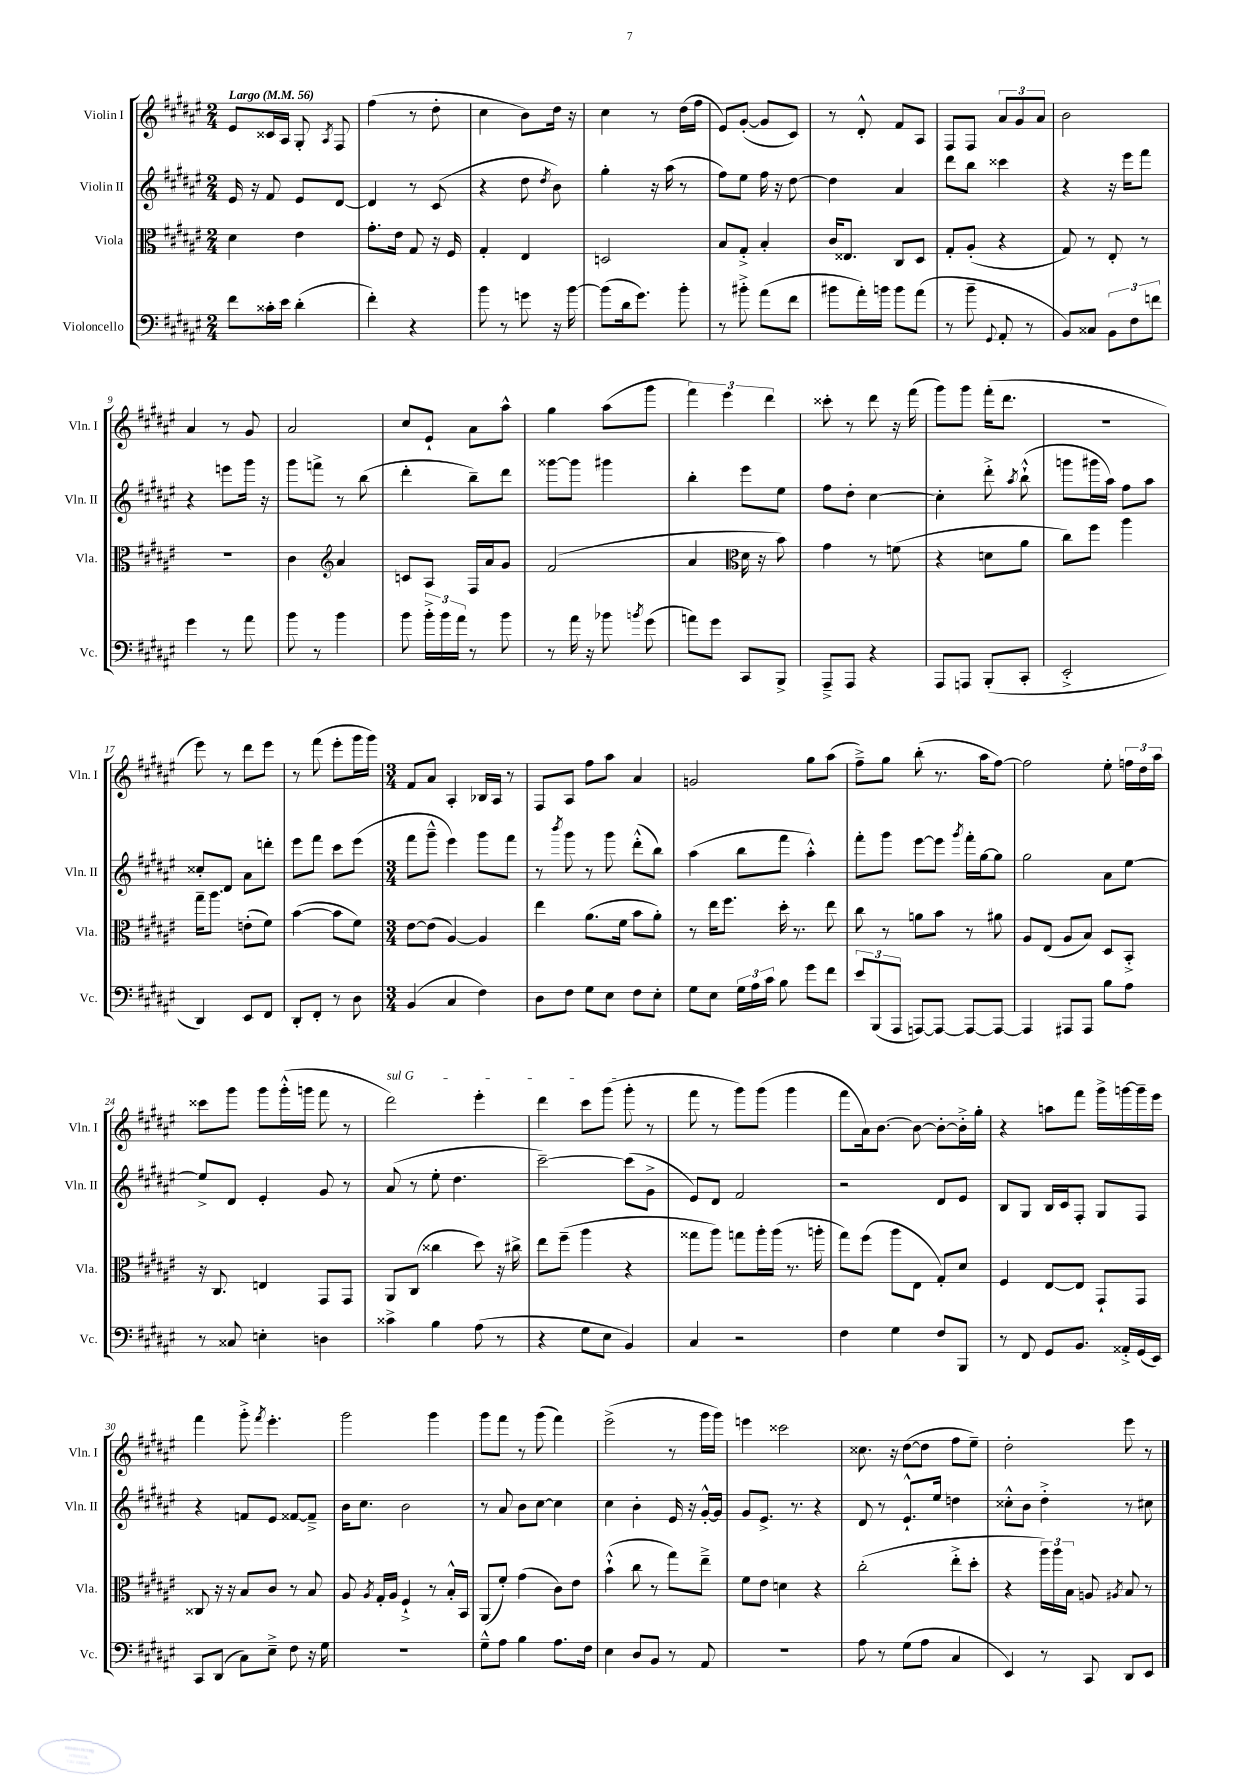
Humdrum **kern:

**kern	**kern	**kern	**kern
*part4	*part3	*part2	*part1
*staff4	*staff3	*staff2	*staff1
*I"Violoncello	*I"Viola	*I"Violin II	*I"Violin I
*I'Vc.	*I'Vla.	*I'Vln. II	*I'Vln. I
*clefF4	*clefC3	*clefG2	*clefG2
*k[f#c#g#d#a#e#]	*k[f#c#g#d#a#e#]	*k[f#c#g#d#a#e#]	*k[f#c#g#d#a#e#]
*M2/4	*M2/4	*M2/4	*M2/4
*MM56	*MM56	*MM56	*MM56
=1	=1	=1	=1
!	!	!	!LO:TX:a:B:t=Largo
8f#\L	4d#\	16e#/	8e#/L
.	.	16r	.
16c##X'\L	.	8f#/	16c##X/L
16e#\JJ	.	.	16A#/JJ
(4d#'\	4e#\	8e#/L	8G#'/
.	.	.	8qA#/
.	.	[8d#/J	8F#/
=2	=2	=2	=2
4f#'\)	8.g#'\L	4d#/]	(4ff#\
.	16e#\Jk	.	.
4r	8G#/	8r	8r
.	16r	(8c#/	8dd#'\
.	16F#/	.	.
=3	=3	=3	=3
8b\	4G#'/	4r	4cc#\
8r	.	.	.
8gn\	4E#/	8dd#\	8b\L)
.	.	8qdd#/	.
16r	.	8b\)	16dd#\Jk
[16b\	.	.	16r
=4	=4	=4	=4
(8b\L]	2Dn/	4gg#'\	4cc#\
16d#\k	.	.	.
8.g#\J)	.	.	.
.	.	16r	8r
.	.	(16aa#\	.
8b'\	.	8r	(16dd#\LL
.	.	.	16ff#\JJ
=5	=5	=5	=5
8r	8B/L	8ff#\L)	8e#/L)
8b#X'^\	8G#'^/J	8ee#\J	([8g#'/J
(8a#\L	4B'/	16ff#\	8g#/L]
.	.	16r	.
8f#\J	.	[8dd#\	8c#/J)
=6	=6	=6	=6
8b#X\L	16c#/KL	4dd#\]	8r
.	8.E##X/J	.	.
16a#'\L)	.	.	8d#'^^/
16bn\JJ	.	.	.
8b\L	8C#/L	4a#/	8f#/L
(8a#\J	8D#/J	.	8A#/J
=7	=7	=7	=7
8r	8G#'/L	8ddd#\L	8F#/L
8b~\	(8A#'/J	8bb\J	8F#/J
8qqGG#/	.	.	.
8AA#'/	4r	4ccc##X\	12a#/L
.	.	.	12g#/
8r	.	.	.
.	.	.	12a#/J
=8	=8	=8	=8
8BB/L)	8G#/)	4r	2b\
8C##X/J	8r	.	.
12BB\L	8E#'/	16r	.
.	.	16eee#\KL	.
12F#\	.	.	.
.	8r	8fff#\J	.
12fn\J	.	.	.
!!LO:LB:g=z
=9	=9	=9	=9
4g#\	2r	4r	4a#/
8r	.	8eeen\L	8r
8a#\	.	16ggg#\Jk	8g#/
.	.	16r	.
=10	=10	=10	=10
8b\	4c#\	8ggg#\L	2a#/
8r	.	8fffn^\J	.
*	*clefG2	*	*
4b\	4a#/	8r	.
.	.	(8bb\	.
=11	=11	=11	=11
8b\	8cn/L	4ddd#'\	8cc#/L
24b'^\LL	8A#/J	.	8e#`/J
24b\	.	.	.
24a#\JJ	.	.	.
8r	16F#/LL	8bb~\L)	8a#\L
.	16a#/J	.	.
8b\	8g#/J	8ddd#\J	8aa#^^\J
=12	=12	=12	=12
8r	(2f#/	[8ggg##X\L	4gg#\
16a#\	.	8ggg##\J]	.
16r	.	.	.
8b-X\	.	4ggg#X\	(8aa#\L
8qbn/	.	.	.
(8g#\	.	.	8ggg#\J
=13	=13	=13	=13
8an\L)	4a#/	4bb'\	6fff#\)
8g#\J	.	.	.
.	.	.	6eee#\
*	*clefC3	*	*
8CC#/L	16d#\	8eee#\L	.
.	16r	.	.
.	.	.	6ddd#\
8BBB^/J	8b\)	8ee#\J	.
=14	=14	=14	=14
8AAA#~^/L	4g#\	8ff#\L	8ccc##X'\
8AAA#/J	.	8dd#'\J	8r
4r	8r	[4cc#\	8ddd#\
.	(8fn\	.	16r
.	.	.	(16fff#\
=15	=15	=15	=15
8AAA#/L	4r	4cc#'\]	8ggg#\L)
8AAAn/J	.	.	8ggg#\J
(8BBB'/L	8dn\L	8ddd#'^\	(16fff#'\KL
.	.	.	8.ddd#\J
.	.	8qaa#/	.
8CC#'/J	8a#\J	(8bb`^^\	.
=16	=16	=16	=16
2EE#'^/	8cc#\L)	8gggn\L	2r
.	8ff#\J	16ggg#X\L	.
.	.	16aa#\JJ)	.
.	4aa#\	8ff#\L	.
.	.	8aa#\J	.
!!LO:LB:g=z
=17	=17	=17	=17
4DD#/)	16gg#~\KL	8cc##X'/L	8eee#\)
.	8.aa#\J	.	.
.	.	8d#/J	8r
8EE#/L	(8en'\L	8a#\L	8ddd#\L
8FF#/J	8f#\J)	8dddn'\J	8eee#\J
=18	=18	=18	=18
8DD#'/L	([4b\	8eee#\L	8r
8FF#'/J	.	8fff#\J	(8fff#\
8r	8b\L]	8ccc#\L	8eee#'\L
8D#\	8f#\J)	(8eee#\J	16ggg#\L
.	.	.	16ggg#\JJ)
=19	=19	=19	=19
*M3/4	*M3/4	*M3/4	*M3/4
(4BB/	[8e#\L	8fff#\L	8f#/L
.	(8e#\J]	8ggg#~^^\J	8a#/J
4C#/	[4A#/)	4eee#\)	4A#'/
4F#\)	4A#/]	8ggg#\L	16B-X/LL
.	.	.	16A#/JJ
.	.	8fff#\J	8r
=20	=20	=20	=20
8D#\L	4ee#\	8r	8F#/L
.	.	8qbbb/	.
8F#\J	.	8ggg#\	8A#/J
8G#\L	(8.a#\L	8r	8ff#\L
8E#\J	.	8ggg#\	8aa#\J
.	16f#\Jk	.	.
8F#\L	8b\L	(8ddd#'^^\L	4a#/
8E#'\J	8a#'\J)	8bb\J)	.
=21	=21	=21	=21
8G#\L	8r	(4aa#\	2gn/
8E#\J	16ee#\KL	.	.
.	8.ff#\J	.	.
24G#\LL	.	8bb\L	.
24A#\	.	.	.
24c#\JJ	.	.	.
8B\	16dd#'\	8fff#\J	.
.	8.r	.	.
8g#\L	.	4aa#'^^\)	8gg#\L
8f#\J	8ee#\	.	(8aa#\J
=22	=22	=22	=22
12e#/L	8cc#\	8fff#'\L	8ff#~^\L)
(12BBB/	.	.	.
.	8r	8ggg#\J	8gg#\J
12AAA#/J	.	.	.
[8AAAn/L)	8an\L	[8eee#\L	(8bb'\
8AAA/J_	8b\J	8eee#\J]	8.r
.	.	8qggg#/	.
8AAA/L_	8r	16fff#'\LL	.
.	.	[16gg#\J	16aa#\KL
8AAA/J_	8a#X\	8gg#\J]	[8ff#\J)
=23	=23	=23	=23
4AAA/]	8A#/L	2gg#\	2ff#\]
.	(8E#/J	.	.
8AAA#X/L	8A#/L	.	.
8AAA#/J	8B/J)	.	.
8B\L	8D#/L	8a#\L	8ee#'\
8A#\J	8BB'^/J	[8ee#\J	24ffn\LL
.	.	.	24dd#\
.	.	.	24aa#\JJ
!!LO:LB:g=z
=24	=24	=24	=24
8r	16r	8ee#^/L]	8ccc##X\L
.	8.C#/	.	.
8C##X/	.	8d#/J	8ggg#\J
4En'\	4En/	4e#'/	8ggg#\L
.	.	.	(16ggg#'^^\L
.	.	.	16gggn\JJ
4Dn\	8GG#/L	8g#/	8fff#\
.	8GG#/J	8r	8r
=25	=25	=25	=25
!	!	!	!LO:TX:a:i:t=sul G
4c##X^\	8AA#/L	(8a#/	2ddd#\)
.	(8C#/J	8r	.
4B\	4cc##X\	8ee#'\	.
.	.	4.dd#\	.
(8A#\	8dd#\)	.	4eee#'\
8r	16r	.	.
.	16cc#X^\	.	.
=26	=26	=26	=26
4r	8ee#\L	[2ccc#~\)	4ddd#\
.	(8ff#~\J	.	.
8G#\L	4aa#\	.	8ccc#\L
8E#\J	.	.	(8ggg#\J
4BB/)	4r	(8ccc#\L]	8ggg#'\
.	.	8g#^\J	8r
=27	=27	=27	=27
4C#/	8gg##X\L	8e#/L)	8fff#\
.	8aa#\J)	8d#/J	8r
2r	8ggn\L	2f#/	8ggg#\L)
.	16aa#'\L	.	(8ggg#\J
.	(16aa#\JJ	.	.
.	8.r	.	4ggg#\
.	16aan'\	.	.
=28	=28	=28	=28
4F#\	8gg#\L)	2r	8fff#\L
.	(8ff#\J	.	16a#\k)
.	.	.	[8.b\J
4G#\	8aa#\L	.	.
.	8E#\J	.	8b\_
8F#/L	8G#'/L)	8d#/L	8b'\L_
8BBB/J	8d#/J	8e#/J	16b'^\L]
.	.	.	16gg#'\JJ
=29	=29	=29	=29
8r	4F#/	8B/L	4r
8FF#/	.	8G#/J	.
8GG#/L	[8E#/L	16B/LL	8aan\L
.	.	16c#/J	.
8.BB/J	8E#/J]	8F#'/J	8fff#\J
.	8GG#`/L	8G#/L	16ggg#^\LL
16AA##X'^/LL	.	.	[16gggn\
(16GG#/	8GG#/J	8F#/J	16ggg~\]
16EE#/JJ)	.	.	16eee#\JJ
!!LO:LB:g=z
=30	=30	=30	=30
8CC#/L	8C##X/	4r	4fff#\
(8DD#/J	16r	.	.
.	16r	.	.
8C#\L)	8B/L	8fn/L	8ggg#'^\
.	.	.	8qfff#/
8E#~^\J	8c#/J	8e#/J	4.eee#'\
8F#\	8r	[8f##X/L	.
16r	8B/	8f##~^/J]	.
16G#\	.	.	.
=31	=31	=31	=31
2.r	8A#/	16b\KL	2ggg#\
.	.	8.cc#\J	.
.	8qA#/	.	.
.	16G#'/LL	.	.
.	16A#/JJ	.	.
.	4F#`^/	2b\	.
.	8r	.	4ggg#\
.	16B'^^/LL	.	.
.	16BB/JJ	.	.
=32	=32	=32	=32
8G#~^^\L	(8AA#/L	8r	8ggg#\L
8A#\J	8f#'/J)	8a#/	8fff#\J
4B\	(4g#\	8b\L	8r
.	.	[8cc#\J	(8ggg#\
8.A#\L	8c#\L)	4cc#\]	4fff#\)
.	8e#\J	.	.
16F#\Jk	.	.	.
=33	=33	=33	=33
4E#\	(4b`^^\	4cc#\	(2eee#^\
8D#/L	8cc#\	4b'\	.
8BB/J	8r	.	.
8r	8gg#\L)	16e#/	8r
.	.	16r	.
8AA#/	8ee#~^\J	[16g#'^^/LL	16ggg#\LL
.	.	16g#/JJ]	16ggg#\JJ)
=34	=34	=34	=34
2.r	8f#\L	8g#/L	4eeen\
.	8e#\J	8.e#^/J	.
.	4dn\	.	2ccc##X\
.	.	8.r	.
.	4r	4r	.
=35	=35	=35	=35
8A#\	(2cc#'\	8d#/	8.cc##X\
8r	.	8r	.
.	.	.	16r
(8G#\L	.	8.e#`^^/L	([8dd#\L
8A#\J	.	.	8dd#\J]
.	.	16ee#/Jk	.
4C#/	8ee#'^\L	4ddn\	8ff#\L
.	8dd#'\J	.	8ee#~\J)
=36	=36	=36	=36
4EE#/)	4r	8cc##X'^^\L	2dd#'\
.	.	8b\J	.
8r	24aa#\LL)	4dd#'^\	.
.	24aa#\	.	.
.	24B\JJ	.	.
8CC#/	8An/	.	.
.	8qA#X/	.	.
8DD#/L	8B/	8r	8eee#\
8EE#/J	8r	8cc#X\	8r
==	==	==	==
*-	*-	*-	*-
